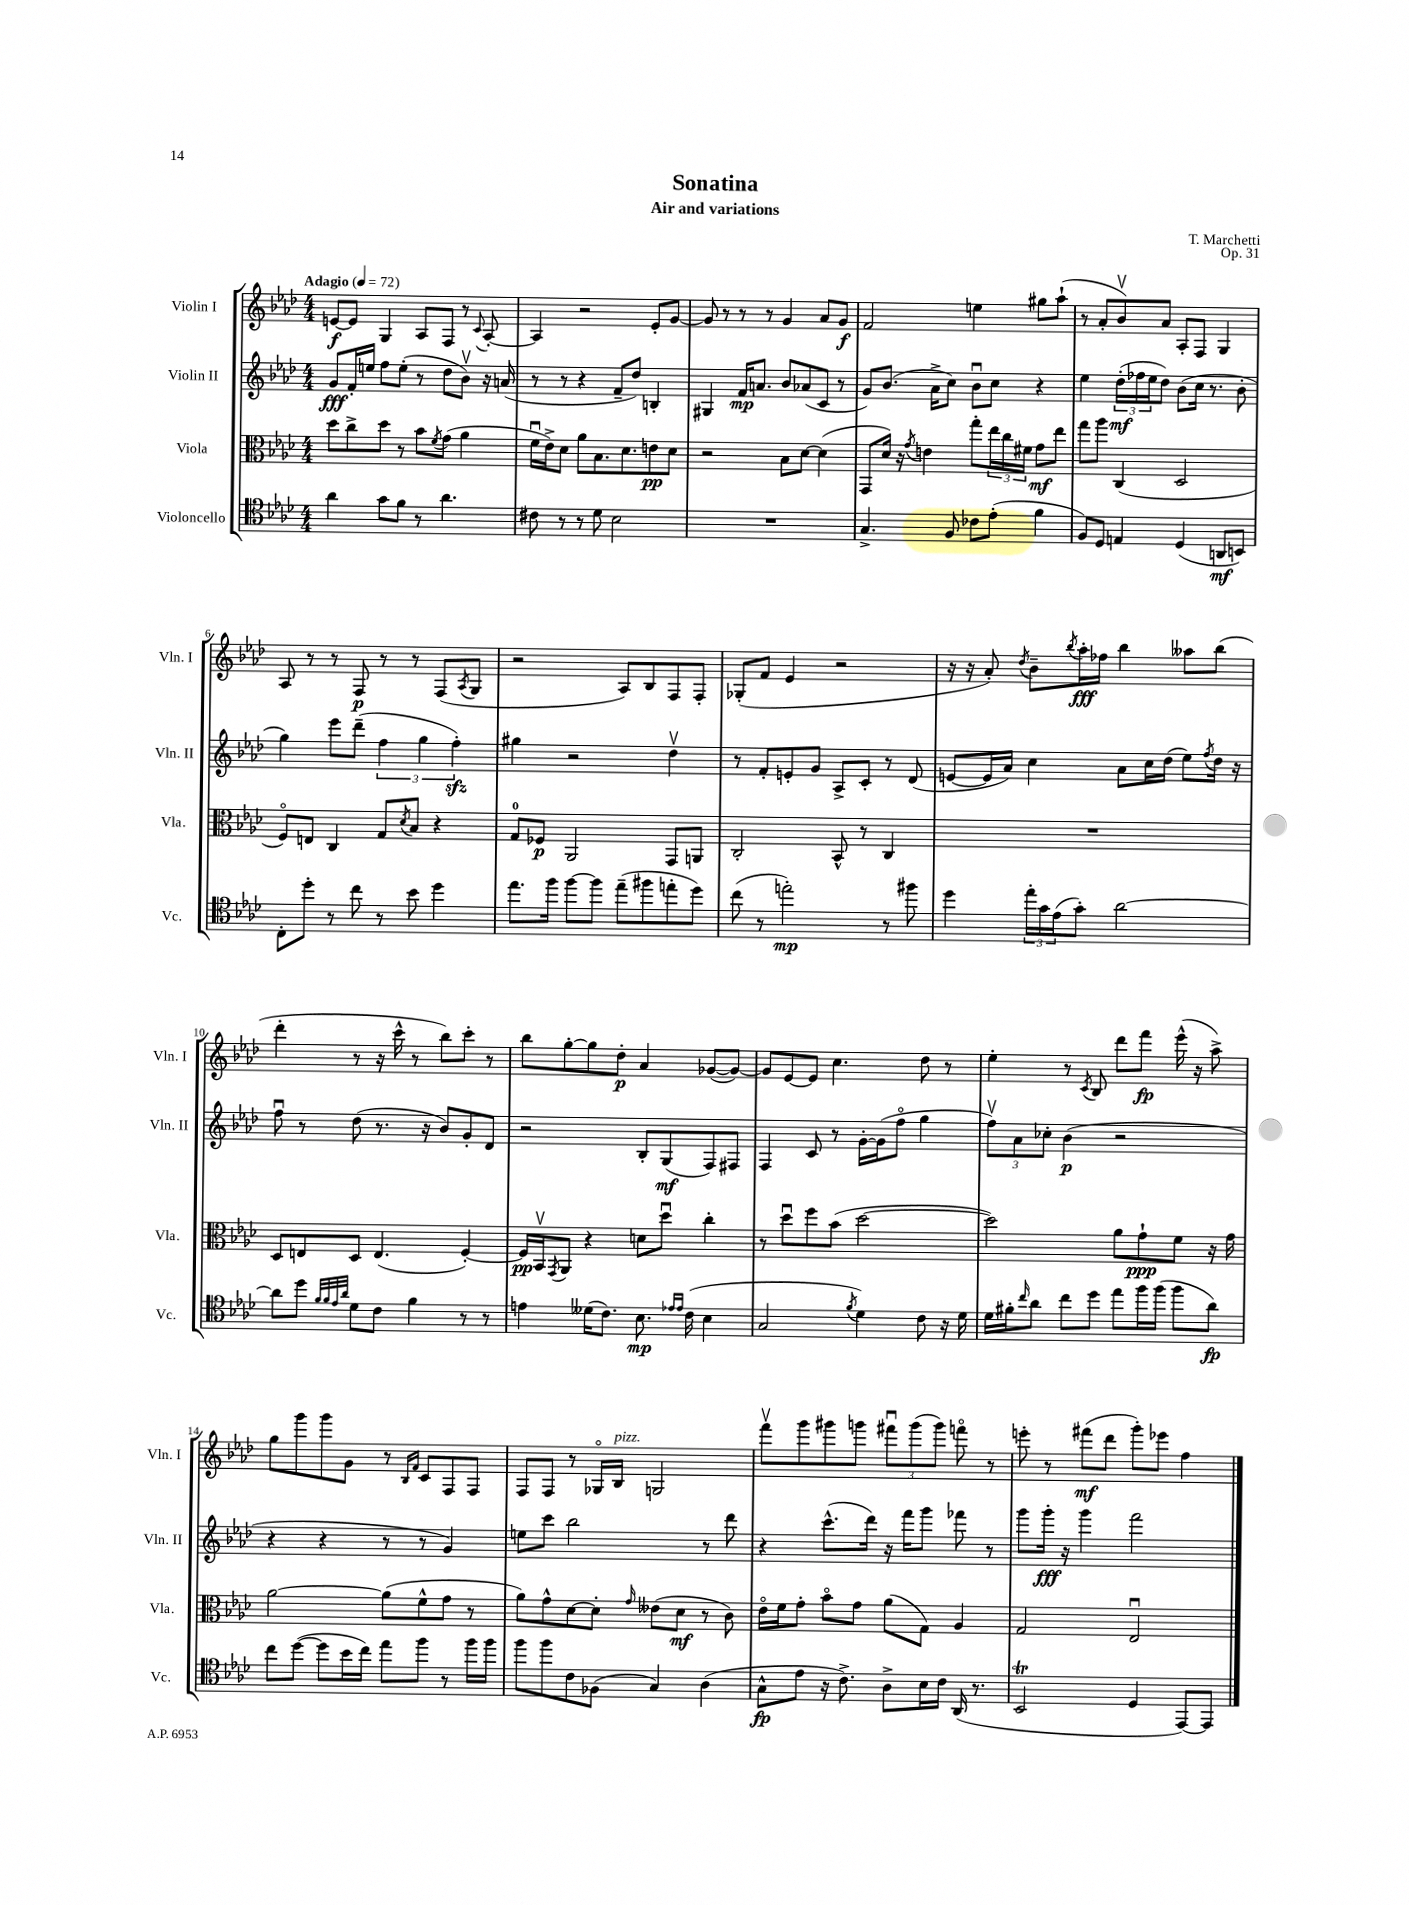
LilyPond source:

\header { title = "Sonatina" composer = "T. Marchetti" subtitle = "Air and variations" opus = "Op. 31" }
<<
\new StaffGroup <<
\new Staff = "s0" \with { instrumentName = "Violin I" shortInstrumentName = "Vln. I" } {
    \clef treble \key aes \major \numericTimeSignature \time 4/4 \tempo "Adagio" 4 = 72
    e'8~\f e'8 g4 aes8 f8 r8 \appoggiatura { c'8 } aes8~-. |
    aes4 r2 ees'8-. g'8~ |
    g'8 r8 r8 r8 g'4 aes'8 g'8\f |
    f'2 e''4 gis''8 aes''8-!( |
    r8 aes'8-. bes'8\upbow) aes'8 aes8-. f8 g4 |
    aes8 r8 r8 f8\p r8 r8 f8( \acciaccatura { aes8 } g8 |
    r2 aes8) bes8 f8 f8-. |
    ges8-.( f'8 ees'4 r2 |
    r16 r16 aes'8-.) \acciaccatura { des''8 } bes'8-- \acciaccatura { bes''8 } aes''16-.\fff fes''16 bes''4 aeses''8 bes''8( |
    des'''4-. r8 r16 c'''16-^ r8 bes''8) c'''8-. r8 |
    bes''8 g''8~-. g''8 des''8-.\p aes'4 ges'8~( ges'8~) |
    ges'8 ees'8~ ees'8 c''4. des''8 r8 |
    ees''4-. r8 \acciaccatura { c'8 } bes8 des'''8 f'''8\fp ees'''16-^( r16 aes''8->) |
    g''8 g'''8 g'''8 g'8 r8 \grace { bes16 f'16 } c'8 f8 f8 |
    f8 f8 r8 ges16\flageolet bes16^\markup { \italic "pizz." } g2 |
    f'''8\upbow g'''8 gis'''8 g'''8 \tuplet 3/2 { fis'''8\downbow g'''8( g'''8) } f'''8\flageolet r8 |
    e'''8-. r8 fis'''8\mf( des'''8 g'''8-.) ees'''8 f''4 \bar "|." |
}
\new Staff = "s1" \with { instrumentName = "Violin II" shortInstrumentName = "Vln. II" } {
    \clef treble \key aes \major \numericTimeSignature \time 4/4
    g'8\fff f'16-. e''16 f''8 e''8-.( r8 des''8 bes'8\upbow) r16 a'16( |
    r8 r8 r4 f'8-- des''8) b4-. |
    gis4 f'16\mp a'8. bes'8 aes'8( c'8 r8 |
    g'8) bes'8.( aes'16-> c''8) bes'8\downbow c''8 r4 |
    ees''4 \tuplet 3/2 { des''16-.\mf( fes''16 ees''16 } des''8) bes'8( c''16 r8. bes'8-. |
    g''4) ees'''8 des'''8--( \tuplet 3/2 { f''4 g''4 f''4-.\sfz) } |
    gis''4 r2 des''4\upbow |
    r8 f'8-. e'8-. g'8 aes8-> c'8-. r8 des'8( |
    e'8~ e'16 aes'16) c''4 aes'8 c''16 des''16( ees''8) \acciaccatura { f''8 } des''16 r16 |
    f''8\downbow r8 des''8( r8. r16 bes'8) g'8-. des'8 |
    r2 bes8-. g8\mf( f8) fis8 |
    f4 c'8 r8 g'16~-. g'16( f''8\flageolet g''4 |
    \tuplet 3/2 { f''8\upbow) aes'8 ces''8-. } bes'4\p( r2 |
    r4 r4 r8 r8 g'4) |
    e''8 c'''8 bes''2 r8 des'''8 |
    r4 c'''8.-^( des'''16) r16 f'''16 g'''8 fes'''8 r8 |
    g'''8 g'''16-.\fff r16 g'''4 f'''2 \bar "|." |
}
\new Staff = "s2" \with { instrumentName = "Viola" shortInstrumentName = "Vla." } {
    \clef alto \key aes \major \numericTimeSignature \time 4/4
    des''8 c''8-> des''8 r8 bes'8 \acciaccatura { f'8 } g'8( aes'4 |
    f'16\downbow ees'16->) des'8 aes'8 bes8. des'8. e'8\pp des'8 |
    r2 bes8 des'8~ des'4( |
    g,8 des'16) r16 \acciaccatura { g'8 } e'4 g''8-. \tuplet 3/2 { ees''16 c''16 fis'16 } g'8\mf ees''8 |
    g''8 aes''8 c4( des2 |
    f8\flageolet) e8 c4 g8 \acciaccatura { des'8 } bes8 r4 |
    g8-0 fes8\p aes,2 g,8 a,8 |
    c2-. bes,8-^ r8 c4 |
    R1 |
    des8 e8 des8 e4.( f4~-.) |
    f16\pp bes,16\upbow \acciaccatura { g,8 } aes,8 r4 d'8 des''8\downbow c''4-. |
    r8 des''8\downbow f''8 bes'8( des''2~ |
    des''2) aes'8 g'8-!\ppp f'8 r16 g'16 |
    aes'2~ aes'8( f'8-^ g'8 r8 |
    aes'8) g'8-^ des'8~ des'8-. \grace { g'16 } eeses'8( des'8\mf r8 c'8) |
    ees'16\flageolet f'16 g'8-. bes'8\flageolet g'8 aes'8( g8) aes4 |
    g2 ees2\downbow \bar "|." |
}
\new Staff = "s3" \with { instrumentName = "Violoncello" shortInstrumentName = "Vc." } {
    \clef tenor \key aes \major \numericTimeSignature \time 4/4
    aes'4 g'8 f'8 r8 aes'4. |
    cis'8 r8 r8 des'8 bes2 |
    R1 |
    g4.-> f8 ces'8 ees'8-.( f'4 |
    f8) des8 e4 des4( a,8\mf b,8) |
    c8-. des''8-. r8 c''8 r8 bes'8 des''4 |
    ees''8. f''16 f''8~ f''8 ees''8--( fis''8 e''8-. des''8) |
    c''8( r8 e''2-.\mp) r8 fis''8 |
    des''4 \tuplet 3/2 { ees''16-. g'16 ees'16( } g'8-.) aes'2~ |
    aes'8 des''8 \grace { f'32 f'32 ees'32 aes'32 } des'8 c'8 f'4 r8 r8 |
    e'4 deses'16( c'8.) bes8.\mp \grace { ees'16 ees'16 } c'16( bes4 |
    g2 \acciaccatura { f'8 } des'4) c'8 r16 des'16 |
    des'16 fis'16-. \grace { c''16 } aes'8 c''8 des''8 ees''8 f''16 f''16( f''8 aes'8\fp) |
    c''8 des''8~( des''8 bes'16 c''16) ees''8 f''8 r8 f''16 f''16 |
    f''8 f''8 c'8 fes8( g4) aes4( |
    g8-^\fp ees'8 r16 c'8.->) aes8-> bes16 c'16 aes,16( r8. |
    bes,2\trill des4 ees,8~) ees,8 \bar "|." |
}
>>
>>
